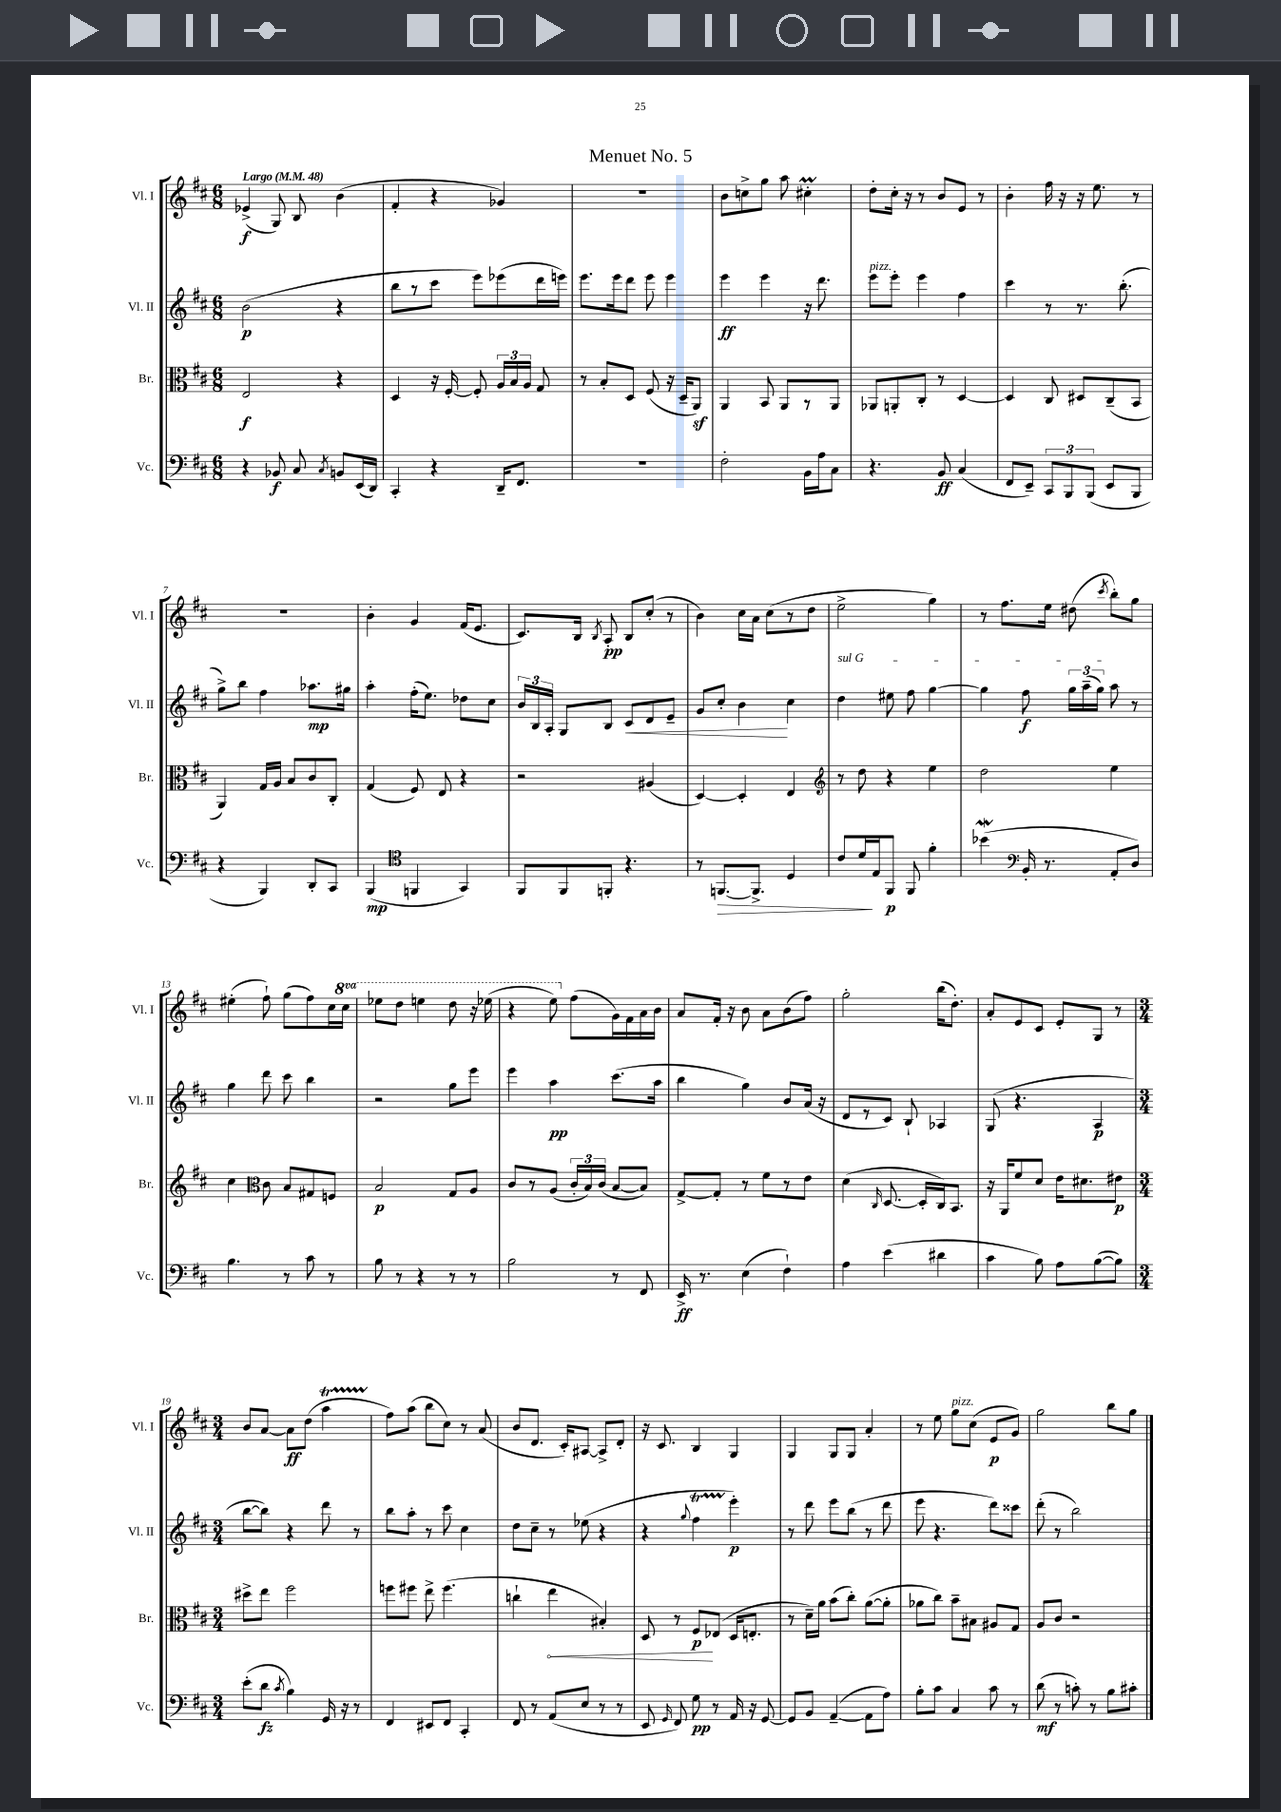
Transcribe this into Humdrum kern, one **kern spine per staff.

**kern	**kern	**kern	**kern
*staff4	*staff3	*staff2	*staff1
*clefF4	*clefC3	*clefG2	*clefG2
*k[f#c#]	*k[f#c#]	*k[f#c#]	*k[f#c#]
*M6/8	*M6/8	*M6/8	*M6/8
*MM48	*MM48	*MM48	*MM48
4r	2E/	(2b\	(4e-^/
8BB-/	.	.	8G/)
8C#/	.	.	8B/
8qC#/	.	.	.
8BB/L	4r	4r	(4b\
(16EE/L	.	.	.
16DD/JJ)	.	.	.
=	=	=	=
4CC#'/	4D/	8bb\L	4f#'/
.	.	8r	.
4r	16r	8ccc#\J	4r
.	[16F#'/	.	.
.	8F#'/]	8eee\L)	.
16DD~/LK	24A/LL	(8eee-\	4g-/)
.	24B/	.	.
8.FF#/J	.	.	.
.	24A/JJ	.	.
.	8G/	16ddd\L	.
.	.	16eee\JJ)	.
=	=	=	=
2.r	8r	8.eee\L	2.r
.	8B'/L	.	.
.	.	16eee\k	.
.	8D/J	8ddd\J	.
.	(8F#/	8eee\	.
.	16r	4eee\	.
.	16D~/LK	.	.
.	8AA/J)	.	.
=	=	=	=
2F#'\	4AA/	4eee\	8b\L
.	.	.	8cc^\
.	8BB/	4eee\	8gg\J
.	8AA/L	.	8aa\
16BB\LL	8r	16r	4cc#'\
16A\J	.	8.ddd\	.
8C#\J	8AA/J	.	.
=	=	=	=
4.r	8AA-/L	8eee\L	8dd'\L
.	8AA'/	8eee'\J	16cc#'\Jk
.	.	.	16r
.	8C#'/J	4eee\	8r
8BB/	8r	.	8b/L
(4C#/	[4D/	4ff#\	8e/J
.	.	.	8r
=	=	=	=
8FF#/L	4D/]	4ccc#\	4b'\
8EE~/J)	.	.	.
12CC#/L	8C#/	8r	16ff#\
.	.	.	16r
12BBB/	.	.	.
.	8D#/L	8.r	16r
(12BBB/J	.	.	.
.	.	.	8.ee\
8EE/L	(8C#~/	.	.
.	.	(8.bb'\	.
8BBB/J	8BB/J	.	8r
=	=	=	=
4r	4AA/)	8gg^\L)	2.r
.	.	8bb\J	.
4BBB/)	16G/LL	4ff#\	.
.	16A/JJ	.	.
.	8B/L	.	.
8DD'/L	8c#/	8.aa-\L	.
8CC#/J	8C#'/J	.	.
.	.	16gg#\Jk	.
=	=	=	=
(4BBB/	(4G/	4aa'\	4b'\
*clefC4	*	*	*
4FF/	8F#/)	(16ff#'\LK	4g/
.	.	8.ee\J)	.
.	8E/	.	.
4GG/)	4r	8dd-\L	(16f#/LK
.	.	.	8.e/J
.	.	8cc#\J	.
=	=	=	=
8FF#/L	2r	24b/LL	8.c#/L)
.	.	24B/	.
.	.	24A'/JJ	.
8FF#/	.	8G/L	.
.	.	.	16B/Jk
.	.	.	8qB/
8FF'/J	.	8B/J	8A'/
4.r	.	8c#/L	8B/L
.	(4A#/	8d/	(8cc#'/J
.	.	8e~/J	8r
=	=	=	=
8r	[4D/)	8g/L	4b\)
[8.FF/L	.	8cc#'/J	.
.	4D'/]	4b\	16cc#\LL
8.FF^/]J	.	.	16a\JJ
.	.	.	(8cc#\L
4D/	4E/	4cc#\	8r
.	.	.	8dd\J
=	=	=	=
*	*clefG2	*	*
8c#/L	8r	4dd\	2ee^\
16d/L	8dd\	.	.
16E/J	.	.	.
8FF#/J	4r	8ee#\	.
8FF#/	.	8ff#\	.
4f#'\	4ee\	[4gg\	4gg\)
=	=	=	=
(4b-\	2dd\	4gg\]	8r
.	.	.	8.ff#\L
*clefF4	*	*	*
16BB'/	.	8ff#\	.
8.r	.	.	16ee\Jk
.	.	24gg\LL	(8dd#\
.	.	(24aa~\	.
.	.	24gg\JJ)	.
.	.	.	8qccc#/
8AA'/L	4ee\	8aa\	8bb'\L)
8D/J)	.	8r	8gg\J
=	=	=	=
4.B\	4cc#\	4gg\	(4ee#'\
*	*clefC3	*	*
.	8c#\	8ddd\	8ff#`\)
8r	8B/L	8ccc#\	(8gg\L
8c#\	8G#/	4bb\	8ff#\)
8r	8F/J	.	16cc#\L
.	.	.	16ccc#\JJ
=	=	=	=
8B\	2B/	2r	8eee-\L
8r	.	.	8ddd\J
4r	.	.	4eee\
8r	8G/L	8gg\L	8ddd\
8r	8A/J	8eee\J	16r
.	.	.	(16eee-\
=	=	=	=
2B\	8c#/L	4eee\	4r
.	8r	.	.
.	(8A/J	4aa\	8eee\)
.	24c#'/LL	.	(8ff#\L
.	24B/)	.	.
.	(24c#/JJ	.	.
8r	[8B/L	(8.ccc#\L	16g\L)
.	.	.	16f#\
8FF#/	8B/]J)	.	16a\
.	.	16aa\Jk	16b\JJ
=	=	=	=
16EE^/	[8G^/L	4bb\	8a/L
8.r	.	.	.
.	8G'/]J	.	16f#'/Jk
.	.	.	16r
(4E\	8r	4gg\)	8b\
.	8f#\L	.	8a\L
4F#`\)	8r	8b/L	(8b\
.	8e\J	(16a/Jk	8ff#\J)
.	.	16r	.
=	=	=	=
4A\	(4d\	8d/L	2gg'\
.	.	8r	.
.	16qqC#/	.	.
(4e\	[8.D/	8c#/J)	.
.	.	8B`/	.
.	16D'/]LL	.	.
4d#\	16C#/J)	4A-/	(16bb\LK
.	8.BB/J	.	8.dd'\J)
=	=	=	=
4c#\	16r	(8G/	8a'/L
.	16AA/LK	.	.
.	8f#/	4.r	8e/
8B\)	8d/J	.	8c#/J
8A\L	16e\LK	.	8e'/L
.	8.d#\	.	.
([8B\	.	4A/	8G/J
8B\]J)	8e#\J	.	8r
=	=	=	=
*M3/4	*M3/4	*M3/4	*M3/4
(8e'\L	8dd#^\L	[8bb\L	8b/L
8d\J	8ee\J	8bb\]J)	[8a/J
8qc#/	.	.	.
4B\)	2ff#\	4r	8a\]L
.	.	.	(8dd\J
16GG/	.	8ddd\	4aa\
16r	.	.	.
8r	.	8r	.
=	=	=	=
4FF#/	8ff\L	8bb\L	8ff#\L)
.	8ff#\J	8aa'\J	(8aa\J
8EE#/L	8ee^\	8r	8bb\L
8FF#/J	(4.ff#\	8ccc#\	8cc#\J)
4CC#'/	.	4cc#\	8r
.	.	.	(8a/
=	=	=	=
8FF#/	4cc`\	8dd\L	8b/L
8r	.	8cc#~\J	8.d/J
(8AA/L	4ee\	8r	.
.	.	.	16c#'/LK)
8E/J	.	(8ee-\	[8A#/J
8r	4B#'/)	4r	8A#^/]L
8r	.	.	8d'/J
=	=	=	=
8EE/	8D/	4r	16r
.	.	.	8.c#/
16qqGG/	.	.	.
8FF#/)	8r	.	.
.	.	8qqgg/	.
8G\	8F#/L	4ff#\	4B/
8r	(8E-/J	.	.
16AA/	16D/LK	4eee'\)	4G/
16r	8.E'/J	.	.
[8GG/	.	.	.
=	=	=	=
8GG/]L	8r	8r	4G/
8BB/J	16d~\LL)	8ddd\	.
.	16a\JJ	.	.
([4AA~/	(8b\L	8eee\L	8G/L
.	8cc#'\J)	(8bb\J	8G/J
8AA\]L	([8a\L	8r	4a'/
8A\J)	8a'\]J	8ddd\	.
=	=	=	=
8B'\L	8a-\L	8eee\	8r
8c#\J	8cc#\J)	4.r	8ee\
4C#/	8b~\L	.	8gg\L
.	8B#\J	.	(8cc#\J
8c#\	8A#/L	8ddd\L)	8e/L
8r	8G/J	8ccc##\J	8g/J)
=	=	=	=
(8d\	8A/L	(8ddd'\	2gg\
8r	8c#/J	8r	.
8c'\)	2r	2bb\)	.
8r	.	.	.
8B\L	.	.	8bb\L
8c#'\J	.	.	8gg\J
==	==	==	==
*-	*-	*-	*-
